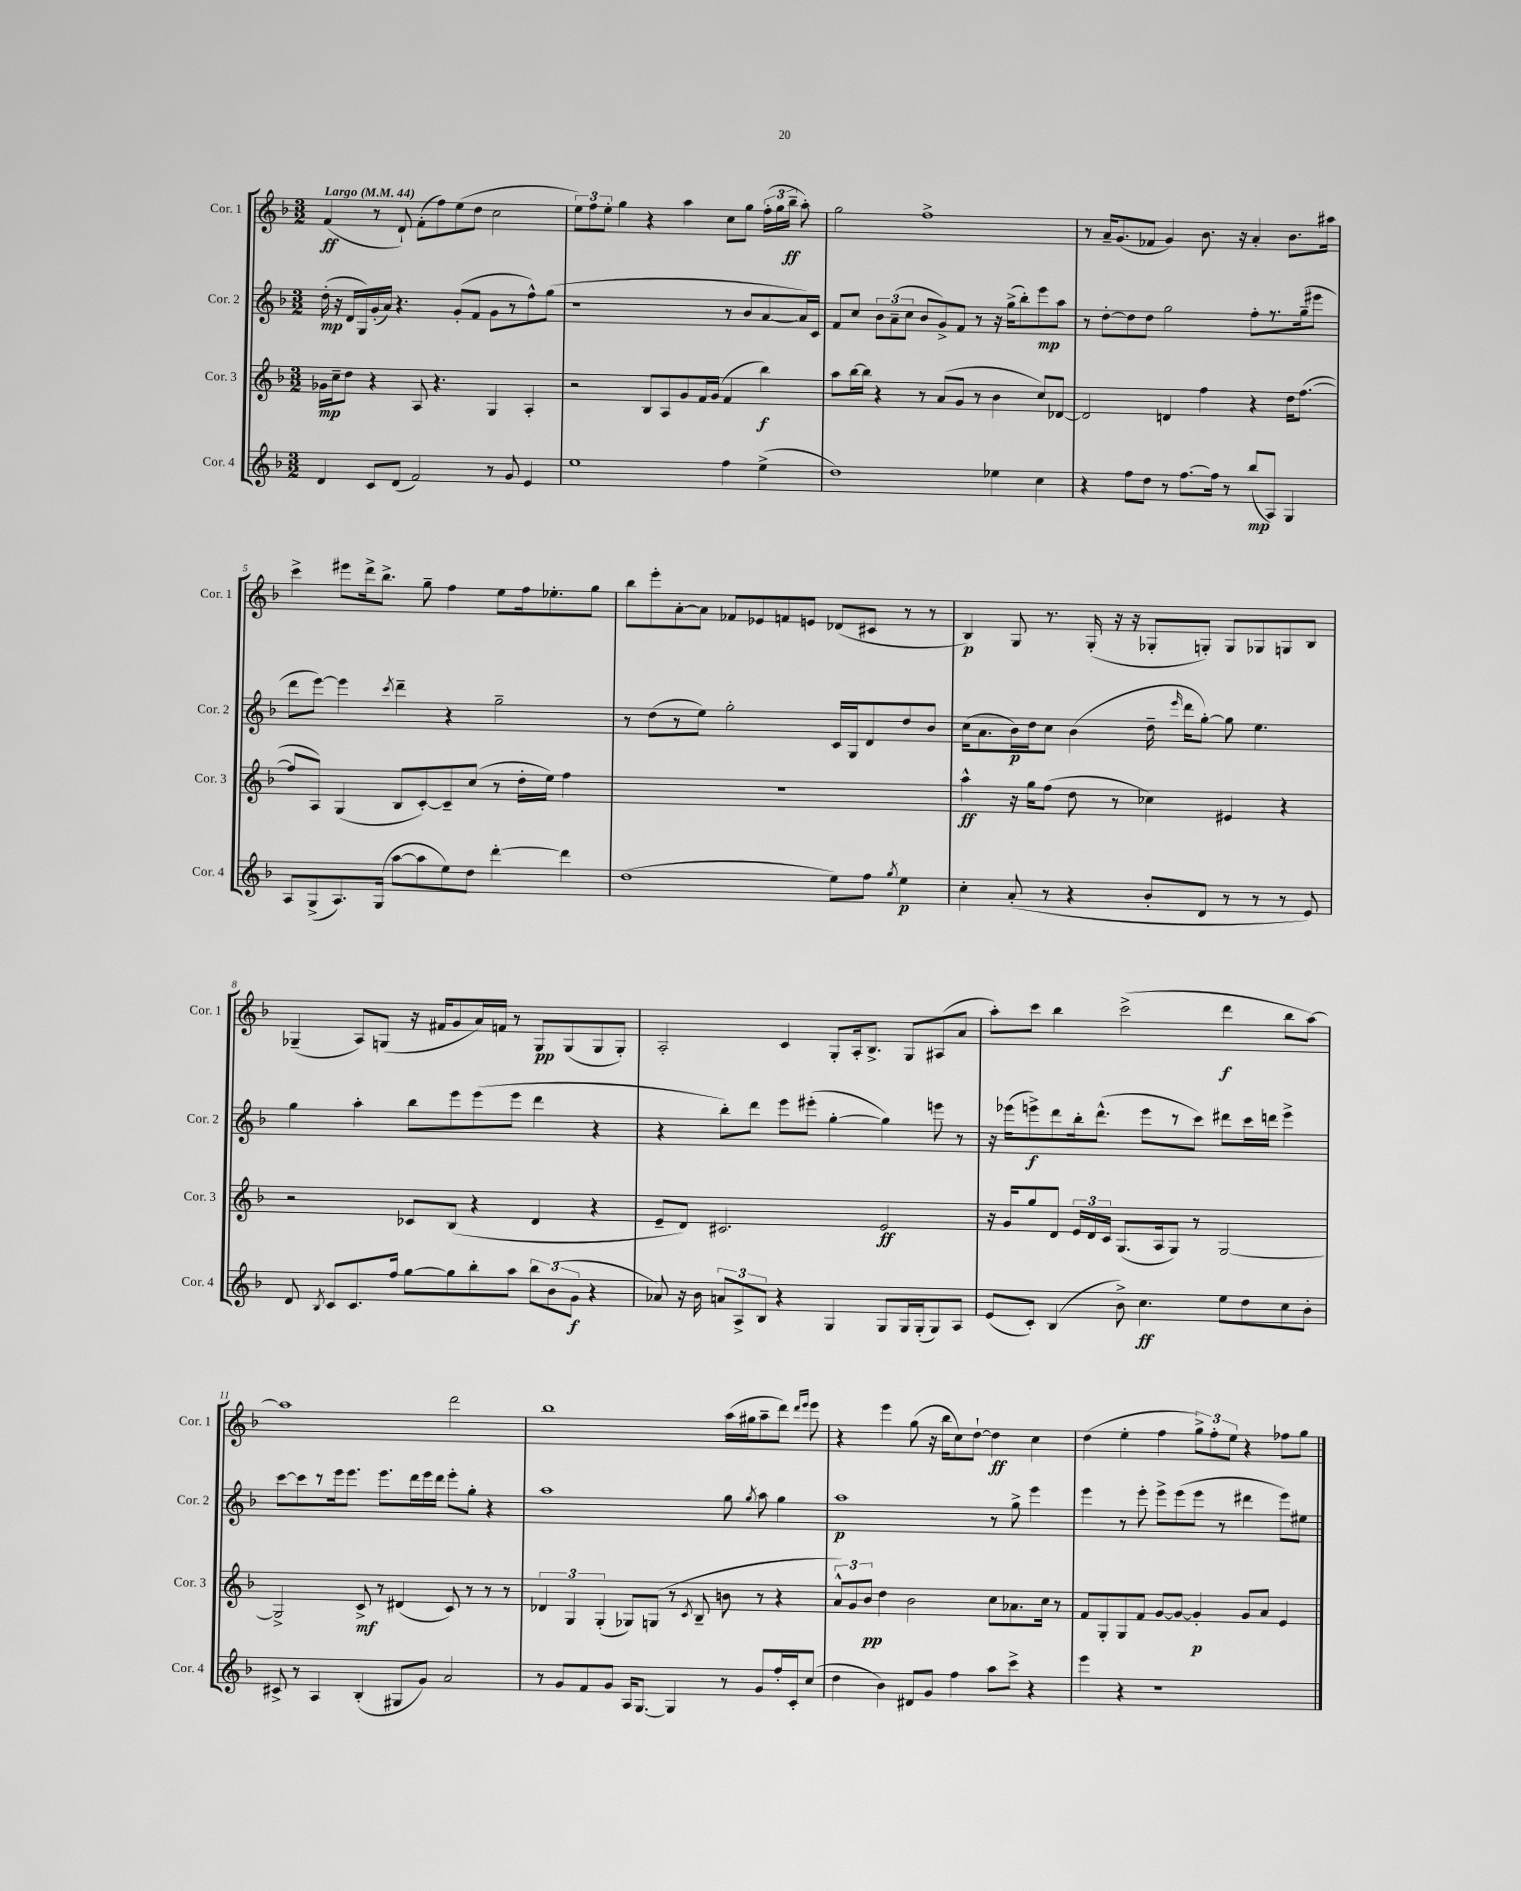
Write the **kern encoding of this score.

**kern	**dynam	**kern	**dynam	**kern	**dynam	**kern	**dynam
*part4	*part4	*part3	*part3	*part2	*part2	*part1	*part1
*staff4	*staff4	*staff3	*staff3	*staff2	*staff2	*staff1	*staff1
*I"Cor. 4	*	*I"Cor. 3	*	*I"Cor. 2	*	*I"Cor. 1	*
*I'Cor. 4	*	*I'Cor. 3	*	*I'Cor. 2	*	*I'Cor. 1	*
*clefG2	*	*clefG2	*	*clefG2	*	*clefG2	*
*k[b-]	*	*k[b-]	*	*k[b-]	*	*k[b-]	*
*M3/2	*	*M3/2	*	*M3/2	*	*M3/2	*
*MM44	*	*MM44	*	*MM44	*	*MM44	*
=1	=1	=1	=1	=1	=1	=1	=1
!	!	!	!	!	!	!LO:TX:a:B:t=Largo	!
4d/	.	16g-X\LL	mp	(16dd'\	mp	(4f/	ff
.	.	16cc~\J	.	16r	.	.	.
.	.	8dd\J	.	16d/LL	.	.	.
.	.	.	.	16G/)	.	.	.
8c/L	.	4r	.	(16g'/	.	8r	.
.	.	.	.	16a/JJ)	.	.	.
(8d/J	.	.	.	4.r	.	8d`/)	.
2f/)	.	8A/	.	.	.	(8f'\L	.
.	.	4.r	.	.	.	8ff\)	.
.	.	.	.	(8g'/L	.	(8ee\	.
.	.	.	.	8f/J	.	8dd\J	.
8r	.	4G/	.	8g\L	.	2cc\	.
8g/	.	.	.	8r	.	.	.
4e/	.	4A'/	.	8ff^^\)	.	.	.
.	.	.	.	(8gg\J	.	.	.
=2	=2	=2	=2	=2	=2	=2	=2
1ee	.	2r	.	1r	.	12ee\L)	.
.	.	.	.	.	.	12ff\	.
.	.	.	.	.	.	12ee'\J	.
.	.	.	.	.	.	4gg\	.
.	.	8B-/L	.	.	.	4r	.
.	.	8A/	.	.	.	.	.
.	.	8g/	.	.	.	4aa\	.
.	.	16f/L	.	.	.	.	.
.	.	(16g/JJ	.	.	.	.	.
4ff\	.	4f/	.	8r	.	8cc\L	.
.	.	.	.	8b-/L	.	8gg\J	.
(4ee^\	.	4bb-\)	f	[8a/	.	(24ff'\LL	.
.	.	.	.	.	.	24gg\	.
.	.	.	.	.	.	24bb-~\JJ	ff
.	.	.	.	16a/L])	.	8aa'\)	.
.	.	.	.	16c/JJ	.	.	.
=3	=3	=3	=3	=3	=3	=3	=3
1dd)	.	8aa\L	.	8f/L	.	2gg\	.
.	.	[16bb-\L	.	8cc/J	.	.	.
.	.	16bb-\JJ]	.	.	.	.	.
.	.	4r	.	12b-\L	.	.	.
.	.	.	.	(12a~\	.	.	.
.	.	.	.	12cc\J	.	.	.
.	.	8r	.	8b-/L	.	1ff^	.
.	.	(8a/L	.	8g^/)	.	.	.
.	.	8g/J	.	8f/J	.	.	.
.	.	8r	.	8r	.	.	.
4ee-X\	.	4b-\	.	16r	.	.	.
.	.	.	.	(16gg^\KL	.	.	.
.	.	.	.	8bb-'\)	.	.	.
4cc\	.	8cc/L)	.	8eee\	mp	.	.
.	.	[8d-X/J	.	8aa\J	.	.	.
=4	=4	=4	=4	=4	=4	=4	=4
4r	.	2d-/]	.	8r	.	8r	.
.	.	.	.	[8dd'\L	.	16a~/KL	.
.	.	.	.	.	.	(8.g/	.
8ff\L	.	.	.	8dd\]	.	.	.
8dd\J	.	.	.	8dd\J	.	8f-X/J	.
8r	.	4dn/	.	2gg\	.	4g/)	.
[8.ff\L	.	.	.	.	.	.	.
.	.	4ff\	.	.	.	8.b-\	.
16ff\Jk]	.	.	.	.	.	.	.
8r	.	.	.	.	.	.	.
.	.	.	.	.	.	16r	.
(8bb-/L	mp	4r	.	8ff'\L	.	4a'/	.
8A/J)	.	.	.	8.r	.	.	.
4G/	.	16dd\KL	.	.	.	8.b-\L	.
.	.	([8.ff\J	.	(16gg~\k	.	.	.
.	.	.	.	8eee#X\J	.	.	.
.	.	.	.	.	.	16aa#X\Jk	.
!!LO:LB:g=z
=5	=5	=5	=5	=5	=5	=5	=5
8A/L	.	8ff/L]	.	8ddd\L	.	4ccc^\	.
(8G^/	.	8A/J)	.	[8eee\J)	.	.	.
8.A/)	.	(4G/	.	4eee\]	.	8eee#X\L	.
.	.	.	.	.	.	16ddd^\k	.
(16G/Jk	.	.	.	.	.	8.bb-^\J	.
.	.	.	.	8qccc/	.	.	.
[8aa\L	.	8B-/L	.	4ddd~\	.	.	.
8aa\]	.	[8c'/)	.	.	.	8gg~\	.
8ee\)	.	8c~/]	.	4r	.	4ff\	.
8dd\J	.	(8cc/J	.	.	.	.	.
[4ddd'\	.	8r	.	2gg~\	.	8ee\L	.
.	.	16dd'\LL	.	.	.	16ff\k	.
.	.	16ee\JJ)	.	.	.	8.ee-X'\	.
4ddd\]	.	4ff\	.	.	.	.	.
.	.	.	.	.	.	8gg\J	.
=6	=6	=6	=6	=6	=6	=6	=6
(1dd	.	1.r	.	8r	.	8bb-\L	.
.	.	.	.	(8dd\L	.	8eee'\	.
.	.	.	.	8r	.	[8a'\	.
.	.	.	.	8ee\J)	.	8a\J]	.
.	.	.	.	2gg'\	.	8f-X/L	.
.	.	.	.	.	.	8e-X/	.
.	.	.	.	.	.	8fn/	.
.	.	.	.	.	.	8en/J	.
8ee\L)	.	.	.	16c/LL	.	(8d-X/L	.
.	.	.	.	16G/J	.	.	.
8ff\J	.	.	.	8d/	.	8c#X/J	.
8qgg/	.	.	.	.	.	.	.
4ee\	p	.	.	8dd/	.	8r	.
.	.	.	.	8b-/J	.	8r	.
=7	=7	=7	=7	=7	=7	=7	=7
4cc'\	.	4aa^^\	ff	(16cc\KL	.	4B-/)	p
.	.	.	.	8.a\	.	.	.
(8a'/	.	16r	.	16b-\L)	p	8G/	.
.	.	16gg\KL	.	16dd\J	.	.	.
8r	.	(8ff\J	.	8cc\J	.	8.r	.
4r	.	8dd\	.	(4b-\	.	.	.
.	.	.	.	.	.	(16G'/	.
.	.	8r	.	.	.	16r	.
.	.	.	.	.	.	16r	.
8b-'/L	.	4cc-X\)	.	16dd~\	.	8G-X'/L	.
.	.	.	.	16qqeee/	.	.	.
.	.	.	.	16ddd\KL	.	.	.
8d/J	.	.	.	[8gg'\J)	.	8Gn'/J)	.
8r	.	4e#X/	.	8gg\]	.	8G/L	.
8r	.	.	.	4.ee\	.	8G-X/	.
8r	.	4r	.	.	.	8Gn/	.
8e/)	.	.	.	.	.	8B-/J	.
!!LO:LB:g=z
=8	=8	=8	=8	=8	=8	=8	=8
8d/	.	2r	.	4gg\	.	(4G-X~/	.
8qB-/	.	.	.	.	.	.	.
8c/L	.	.	.	.	.	.	.
8.c/	.	.	.	4aa'\	.	8A/L)	.
.	.	.	.	.	.	(8Gn/J	.
16ff/Jk	.	.	.	.	.	.	.
[8gg\L	.	8c-X/L	.	8bb-\L	.	16r	.
.	.	.	.	.	.	16f#X/KL	.
8gg\]	.	(8B-/J	.	8eee\	.	8g/	.
8bb-'\	.	4r	.	(8eee\	.	16a/L)	.
.	.	.	.	.	.	16fn/JJ	.
8aa\J	.	.	.	8eee\J	.	8r	.
12bb-\L	.	4d/	.	4ddd\	.	8G/L	pp
(12b-\	.	.	.	.	.	.	.
.	.	.	.	.	.	(8G/	.
12g\J	f	.	.	.	.	.	.
4r	.	4r	.	4r	.	8G/	.
.	.	.	.	.	.	8G'/J)	.
=9	=9	=9	=9	=9	=9	=9	=9
8a-X/)	.	8e~/L	.	4r	.	2A'/	.
16r	.	8d/J)	.	.	.	.	.
16b-\	.	.	.	.	.	.	.
12an/L	.	2.c#X/	.	8bb-'\L)	.	.	.
12A^/	.	.	.	.	.	.	.
.	.	.	.	8ddd\J	.	.	.
12B-/J	.	.	.	.	.	.	.
4r	.	.	.	8eee\L	.	4c/	.
.	.	.	.	(8eee#X'\J	.	.	.
4G/	.	.	.	[4gg'\	.	8G'/L	.
.	.	.	.	.	.	16A'/k	.
.	.	.	.	.	.	8.B-^/J	.
8G/L	.	2e/	ff	4gg\])	.	.	.
16G/L	.	.	.	.	.	8G/L	.
(16G'/J	.	.	.	.	.	.	.
8G/)	.	.	.	8eeen\	.	(8A#X/	.
8A/J	.	.	.	8r	.	8a/J	.
=10	=10	=10	=10	=10	=10	=10	=10
(8e/L	.	16r	.	16r	.	8aa'\L)	.
.	.	16g/KL	.	(16eee-X\KL	.	.	.
8c'/J)	.	8gg/	.	8eeen^\)	f	8ccc\J	.
(4B-/	.	8d/J	.	8ddd\	.	4bb-\	.
.	.	24e/LL	.	16bb-'\k	.	.	.
.	.	24d/	.	.	.	.	.
.	.	.	.	(8.ddd^^\J	.	.	.
.	.	24c/JJ	.	.	.	.	.
8b-^\)	.	(8.G/L	.	.	.	(2ccc^\	.
4.cc\	ff	.	.	8eee\L	.	.	.
.	.	16A/k	.	.	.	.	.
.	.	8G/J)	.	8r	.	.	.
.	.	8r	.	8ccc\J)	.	.	.
8ee\L	.	[2G/	.	8ddd#X\L	.	4ddd\	f
8dd\	.	.	.	16ccc\L	.	.	.
.	.	.	.	16dddn\JJ	.	.	.
8cc\	.	.	.	4eee^\	.	8bb-\L	.
8b-'\J	.	.	.	.	.	[8aa\J)	.
!!LO:LB:g=z
=11	=11	=11	=11	=11	=11	=11	=11
8c#X^/	.	2G^/]	.	[8ccc\L	.	1aa]	.
8r	.	.	.	8ccc\]	.	.	.
4A/	.	.	.	8r	.	.	.
.	.	.	.	16eee\k	.	.	.
.	.	.	.	8.eee\J	.	.	.
(4B-'/	.	8c^/	mf	.	.	.	.
.	.	8r	.	8.eee\L	.	.	.
8G#X/L	.	(4d#X/	.	.	.	.	.
.	.	.	.	16ddd\L	.	.	.
8g/J)	.	.	.	16eee\	.	.	.
.	.	.	.	16ddd\JJ	.	.	.
2a/	.	8c/)	.	8eee'\L	.	2ddd\	.
.	.	8r	.	8gg'\J	.	.	.
.	.	8r	.	4r	.	.	.
.	.	8r	.	.	.	.	.
=12	=12	=12	=12	=12	=12	=12	=12
8r	.	6d-X/	.	1aa	.	1bb-	.
8g/L	.	.	.	.	.	.	.
.	.	6G/	.	.	.	.	.
8f/	.	.	.	.	.	.	.
.	.	(6G'/	.	.	.	.	.
8g/J	.	.	.	.	.	.	.
16A/KL	.	8G-X/L)	.	.	.	.	.
[8.G/J	.	.	.	.	.	.	.
.	.	(8Gn/J	.	.	.	.	.
4G/]	.	8r	.	.	.	.	.
.	.	8qc/	.	.	.	.	.
.	.	8B-~/	.	.	.	.	.
8r	.	8bn\	.	8gg\	.	(16aa\LL	.
.	.	.	.	.	.	16gg#X\J	.
.	.	.	.	8qgg/	.	.	.
8g/L	.	8r	.	8aa\	.	8aa~\	.
16ff'/L	.	4r	.	4gg\	.	8ddd\J)	.
16c'/J	.	.	.	.	.	.	.
.	.	.	.	.	.	16qqddd/LL	.
.	.	.	.	.	.	16qqeee/JJ	.
(8cc/J	.	.	.	.	.	8eee\	.
=13	=13	=13	=13	=13	=13	=13	=13
4dd\	.	12a^^/L)	.	1aa	p	4r	.
.	.	12g/	.	.	.	.	.
.	.	12b-/J	pp	.	.	.	.
4b-\)	.	4dd\	.	.	.	4eee\	.
8d#X/L	.	2b-\	.	.	.	(8gg\	.
8g/J	.	.	.	.	.	16r	.
.	.	.	.	.	.	16bb-\KL	.
4ff\	.	.	.	.	.	8cc\)	.
.	.	.	.	.	.	[8dd`\J	.
8aa\L	.	8cc\L	.	8r	.	4dd\]	ff
8ccc^\J	.	8.a-X\	.	8gg^\	.	.	.
4r	.	.	.	4eee\	.	4cc\	.
.	.	16cc\Jk	.	.	.	.	.
.	.	8r	.	.	.	.	.
=14	=14	=14	=14	=14	=14	=14	=14
4eee\	.	8f/L	.	4eee\	.	(4dd\	.
.	.	8G'/	.	.	.	.	.
4r	.	8G/	.	8r	.	4ee'\	.
.	.	8f/J	.	8eee'\	.	.	.
1r	.	[8g/L	.	8eee^\L	.	4ff\	.
.	.	8g/J_	.	(8eee\	.	.	.
.	.	4g'/]	p	8eee\J	.	12gg^\L)	.
.	.	.	.	.	.	12ff'\	.
.	.	.	.	8r	.	.	.
.	.	.	.	.	.	12ee\J	.
.	.	8g/L	.	4ddd#X\	.	4r	.
.	.	8a/J	.	.	.	.	.
.	.	4e/	.	8eee\L)	.	8ff-X\L	.
.	.	.	.	8ee#X\J	.	8gg\J	.
==	==	==	==	==	==	==	==
*-	*-	*-	*-	*-	*-	*-	*-
